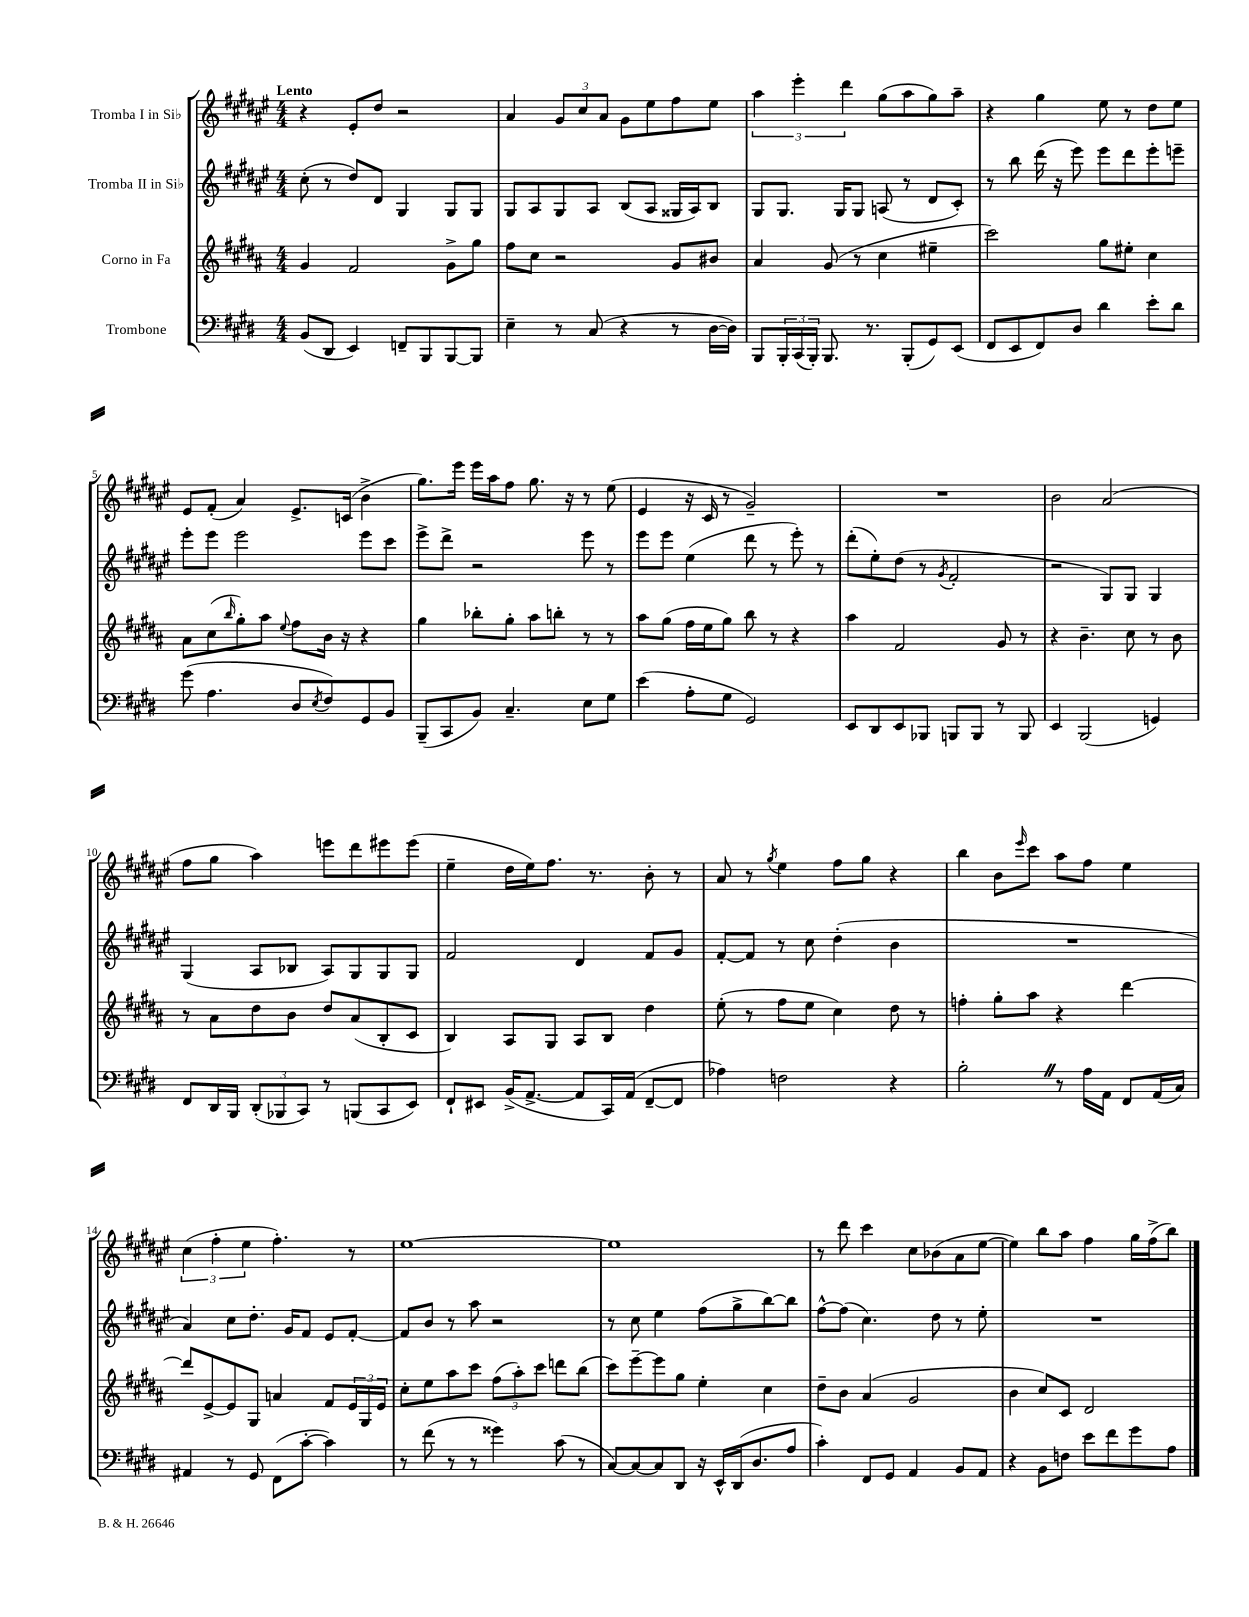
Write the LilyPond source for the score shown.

<<
\new StaffGroup <<
\new Staff = "s0" \with { instrumentName = "Tromba I in Sib" } {
    \clef treble \key fis \major \numericTimeSignature \time 4/4 \tempo "Lento"
    r4 eis'8-. dis''8 r2 |
    ais'4 \tuplet 3/2 { gis'8 cis''8 ais'8 } gis'8 eis''8 fis''8 eis''8 |
    \tuplet 3/2 { ais''4 eis'''4-. dis'''4 } gis''8( ais''8 gis''8) ais''8-- |
    r4 gis''4 eis''8 r8 dis''8 eis''8 |
    eis'8 fis'8-.( ais'4) eis'8.-> c'16( b'4-> |
    gis''8.) eis'''16 eis'''16 ais''16 fis''8 gis''8. r16 r8 eis''8( |
    eis'4 r16 cis'16 r8 gis'2--) |
    R1 |
    b'2 ais'2( |
    fis''8 gis''8 ais''4) e'''8 dis'''8 eis'''8 eis'''8( |
    eis''4-- dis''16 eis''16) fis''8. r8. b'8-. r8 |
    ais'8 r8 \acciaccatura { gis''8 } eis''4 fis''8 gis''8 r4 |
    b''4 b'8 \grace { eis'''16 } cis'''8 ais''8 fis''8 eis''4 |
    \tuplet 3/2 { cis''4( fis''4-. eis''4 } fis''4.-.) r8 |
    eis''1~ |
    eis''1 |
    r8 dis'''8 cis'''4 cis''8 bes'8( ais'8 eis''8~ |
    eis''4) b''8 ais''8 fis''4 gis''16 fis''16->( b''8) \bar "|." |
}
\new Staff = "s1" \with { instrumentName = "Tromba II in Sib" } {
    \clef treble \key fis \major \numericTimeSignature \time 4/4
    cis''8-.( r8 dis''8) dis'8 gis4 gis8 gis8 |
    gis8 ais8 gis8 ais8 b8( ais8 gisis16 ais16) b8 |
    gis8 gis8. gis16 gis8 a8( r8 dis'8 cis'8-.) |
    r8 b''8 dis'''16( r16 eis'''8) eis'''8 dis'''8 eis'''8-. e'''8-- |
    eis'''8-. eis'''8 eis'''2 eis'''8 cis'''8 |
    eis'''8-> dis'''8-> r2 eis'''8 r8 |
    eis'''8 eis'''8 eis''4( dis'''8 r8 eis'''8-.) r8 |
    dis'''8-.( eis''8-.) dis''8( r8 \acciaccatura { gis'8 } fis'2-. |
    r2 gis8) gis8 gis4 |
    gis4( ais8 bes8 ais8) gis8 gis8 gis8 |
    fis'2 dis'4 fis'8 gis'8 |
    fis'8~-. fis'8 r8 cis''8 dis''4-.( b'4 |
    R1 |
    ais'4) cis''8 dis''8.-. gis'16 fis'8 eis'8 fis'8~-. |
    fis'8 b'8 r8 ais''8 r2 |
    r8 cis''8 eis''4 fis''8( gis''8-> b''8~) b''8 |
    fis''8~-^ fis''8( cis''4.) dis''8 r8 eis''8-. |
    R1 \bar "|." |
}
\new Staff = "s2" \with { instrumentName = "Corno in Fa" } {
    \clef treble \key b \major \numericTimeSignature \time 4/4
    gis'4 fis'2 gis'8-> gis''8 |
    fis''8 cis''8 r2 gis'8 bis'8 |
    ais'4 gis'8( r8 cis''4 eis''4-- |
    cis'''2) gis''8 eis''8-. cis''4 |
    ais'8 cis''8( \grace { b''16 } gis''8-.) ais''8 \appoggiatura { e''8 } fis''8 b'16 r16 r4 |
    gis''4 bes''8-. gis''8-. ais''8 b''8-. r8 r8 |
    ais''8 gis''8( fis''16 e''16 gis''8) b''8 r8 r4 |
    ais''4 fis'2 gis'8 r8 |
    r4 b'4.-- cis''8 r8 b'8 |
    r8 ais'8 dis''8 b'8 dis''8 ais'8( b8-. cis'8 |
    b4) ais8 gis8 ais8 b8 dis''4 |
    e''8-.( r8 fis''8 e''8 cis''4) dis''8 r8 |
    f''4-. gis''8-. ais''8 r4 dis'''4~ |
    dis'''8 e'8~-> e'8 gis8 a'4 fis'8 \tuplet 3/2 { e'16 gis16 e'16 } |
    cis''8-. e''8 ais''8 cis'''8 \tuplet 3/2 { fis''8( ais''8-.) cis'''8 } d'''8 b''8( |
    cis'''8) e'''8~-- e'''8 gis''8 e''4-. cis''4 |
    dis''8-- b'8 ais'4( gis'2 |
    b'4 cis''8) cis'8 dis'2 \bar "|." |
}
\new Staff = "s3" \with { instrumentName = "Trombone" } {
    \clef bass \key e \major \numericTimeSignature \time 4/4
    b,8( dis,8 e,4) f,8-- b,,8 b,,8~ b,,8 |
    e4-- r8 cis8( r4 r8 dis16~ dis16) |
    b,,8 \tuplet 3/2 { b,,16-. cis,16( b,,16-.) } b,,8. r8. b,,8-.( gis,8) e,8( |
    fis,8 e,8 fis,8) dis8 dis'4 e'8-. dis'8 |
    gis'8( a4. dis8 \acciaccatura { e8 } fis8) gis,8 b,8 |
    b,,8--( cis,8 b,8) cis4.-- e8 gis8 |
    e'4( a8-. gis8 gis,2) |
    e,8 dis,8 e,8 bes,,8 b,,8 b,,8 r8 b,,8 |
    e,4 b,,2( g,4) |
    fis,8 dis,16 b,,16 \tuplet 3/2 { dis,8-.( bes,,8 cis,8) } r8 b,,8( cis,8 e,8) |
    fis,8-! eis,8 b,16->( a,8.~-> a,8 cis,16) a,16( fis,8~-- fis,8 |
    aes4) f2 r4 |
    b2-. \once \override BreathingSign.text = \markup { \musicglyph "scripts.caesura.straight" } \breathe r8 a16 a,16 fis,8 a,16( cis16) |
    ais,4 r8 gis,8 fis,8( cis'8~-. cis'4) |
    r8 fis'8( r8 r8 gisis'4) cis'8( r8 |
    cis8~) cis8~ cis8 dis,8 r16 e,16-^ dis,16( dis8. a8 |
    cis'4-.) fis,8 gis,8 a,4 b,8 a,8 |
    r4 b,8 f8 e'8 fis'8 gis'8 a8 \bar "|." |
}
>>
>>
